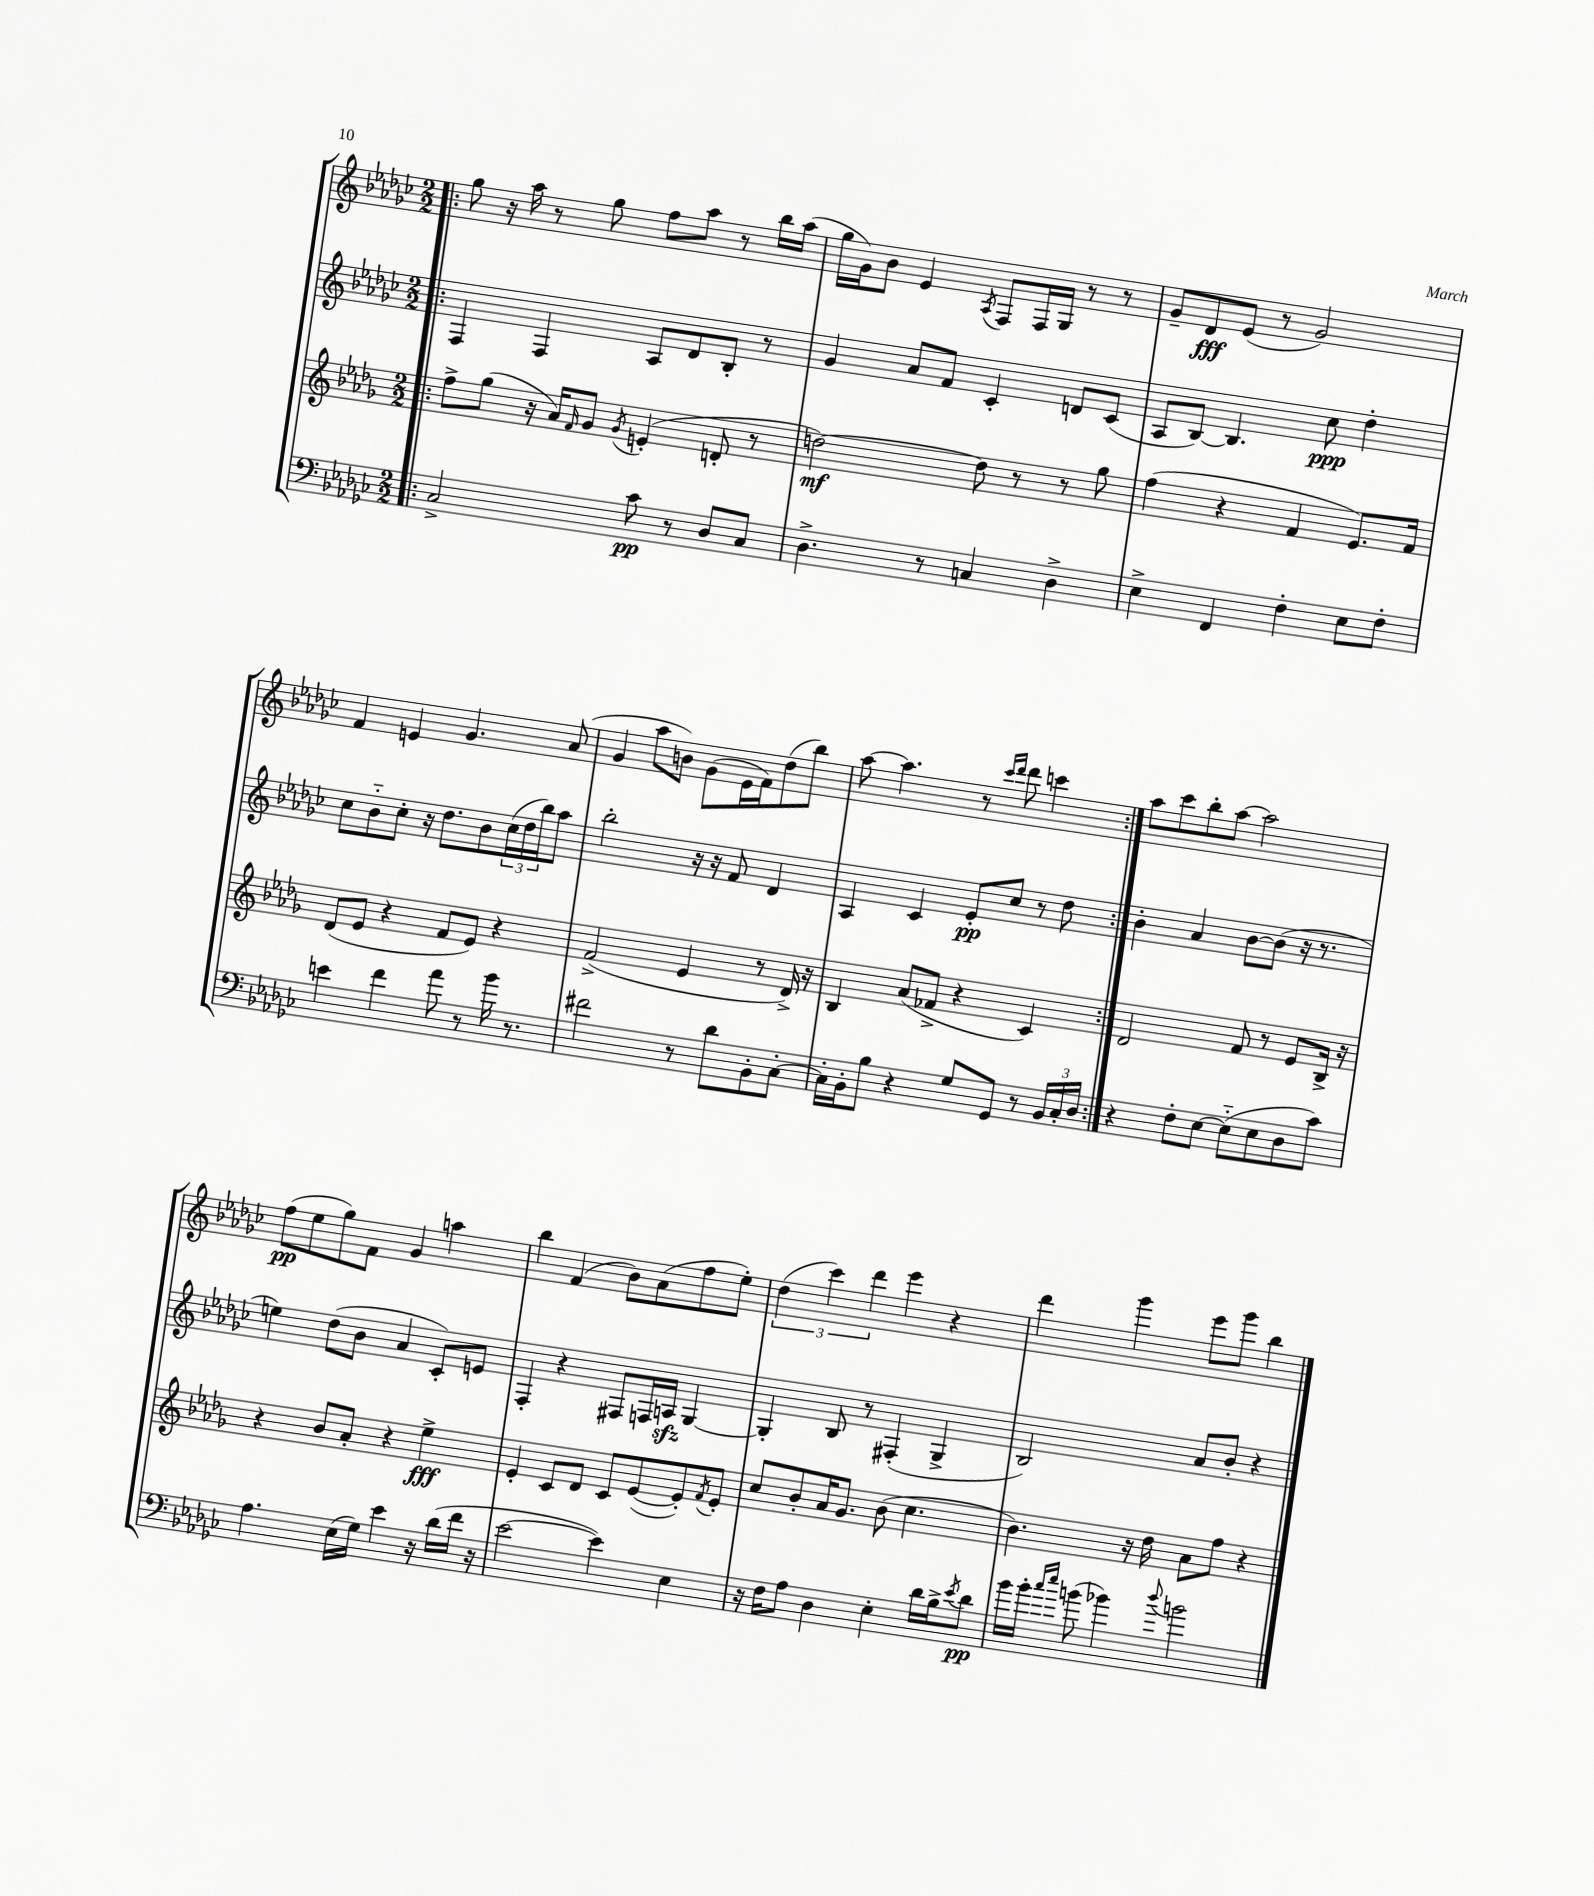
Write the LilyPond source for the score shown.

<<
\new StaffGroup <<
\new Staff = "s0" {
    \clef treble \key ges \major \numericTimeSignature \time 2/2
    \repeat volta 2 { \bar ".|:" ges''8 r16 aes''16 r8 ges''8 f''8 aes''8 r8 bes''16 aes''16( |
    ges''16 ges'16) bes'8 ees'4 \acciaccatura { aes8 } f8 f16 ges16 r8 r8 |
    ges'8-- des'8\fff ees'8( r8 ges'2) |
    f'4 e'4 ges'4. aes'8( |
    ges'4 aes''8 b'8) ges'8( ees'16 f'16) des''8( bes''8) |
    aes''8~ aes''4. r8 \grace { ces'''16 des'''16 } des'''8 c'''4 | }
    aes''8 ces'''8 bes''8-. aes''8~ aes''2 |
    f''8\pp( ees''8 ges''8) f'8 ges'4 a''4 |
    bes''4 f'4( bes'8) aes'8( f''8 ees''8-.) |
    \tuplet 3/2 { des''4( ces'''4) des'''4 } ees'''4 r4 |
    des'''4 ges'''4 ees'''8 ges'''8 bes''4 \bar "|." |
}
\new Staff = "s1" {
    \clef treble \key ges \major \numericTimeSignature \time 2/2
    \repeat volta 2 { \bar ".|:" f4 f4 aes8 des'8 bes8-. r8 |
    ges'4 aes'8 f'8 ces'4-. d'8 ces'8( |
    aes8 bes8~) bes4. ces''8\ppp des''4-. |
    ces''8 bes'8-_ ces''8-. r16 des''8. bes'8 \tuplet 3/2 { ces''16( des''16 bes''16) } aes''8 |
    bes''2-. r16 r16 f'8 des'4 |
    aes4 ces'4 ees'8-.\pp ces''8 r8 des''8 | }
    bes'4-. aes'4 bes'8~ bes'8( r16 r8. |
    e''4) des''8( bes'8 aes'4 ces'8-.) e'8 |
    f4-. r4 fis8 f16 a16\sfz ges4~ |
    ges4-. bes8 r8 fis4-.( ges4-> |
    bes2) aes'8 bes'8-. r4 \bar "|." |
}
\new Staff = "s2" {
    \clef treble \key des \major \numericTimeSignature \time 2/2
    \repeat volta 2 { \bar ".|:" f''8-> ges''8( r16 aes'16) \grace { f'16 } ges'8 \acciaccatura { ges'8 } e'4-.( d'8-. r8 |
    d''2~\mf) d''8 r8 r8 ges''8 |
    f''4( r4 f'4 ees'8.) f'16 |
    des'8( ees'8 r4 f'8 ees'8) r4 |
    f'2->( ees'4 r8 des'16->) r16 |
    bes4 aes'8( fes'8-> r4 c'4) | }
    des'2 f'8 r8 ees'8 bes16-> r16 |
    r4 bes'8 aes'8-. r4 ees''4->\fff |
    ees'4-. c'8 des'8 c'8 ees'8~( ees'8-.) \acciaccatura { f'8 } ees'8-. |
    c''8 bes'8-. aes'16 ges'8. bes'8( c''4. |
    bes'4.) r16 des''16 aes'8 f''8 r4 \bar "|." |
}
\new Staff = "s3" {
    \clef bass \key ges \major \numericTimeSignature \time 2/2
    \repeat volta 2 { \bar ".|:" ces2-> ces'8\pp r8 des8 ces8 |
    des4.-> r8 c4 des4-> |
    ees4-> f,4 f4-. ees8 f8-. |
    e'4 f'4 aes'8 r8 bes'16 r8. |
    fis'2 r8 des'8 bes,8-. ces8~-. |
    ces16-. bes,16-. bes8 r4 ges8 ges,8 r8 \tuplet 3/2 { bes,16 ces16-. des16 } | }
    r4 f8-. ees8~ ees8-_( ees8 des8 ces'8) |
    aes4. ees16( ges16) ees'4 r16 des'16( f'16 r16 |
    ees'2~ ees'4) ees4 |
    r16 f16 aes8 des4 ees4-. des'16 bes16-> \acciaccatura { ees'8 } des'8\pp |
    bes'16 bes'16-. \grace { ces''16 ees''16 } b'8( bes'4) \appoggiatura { des''8 } b'2 \bar "|." |
}
>>
>>
\layout { \context { \Score \remove "Bar_number_engraver" } }
